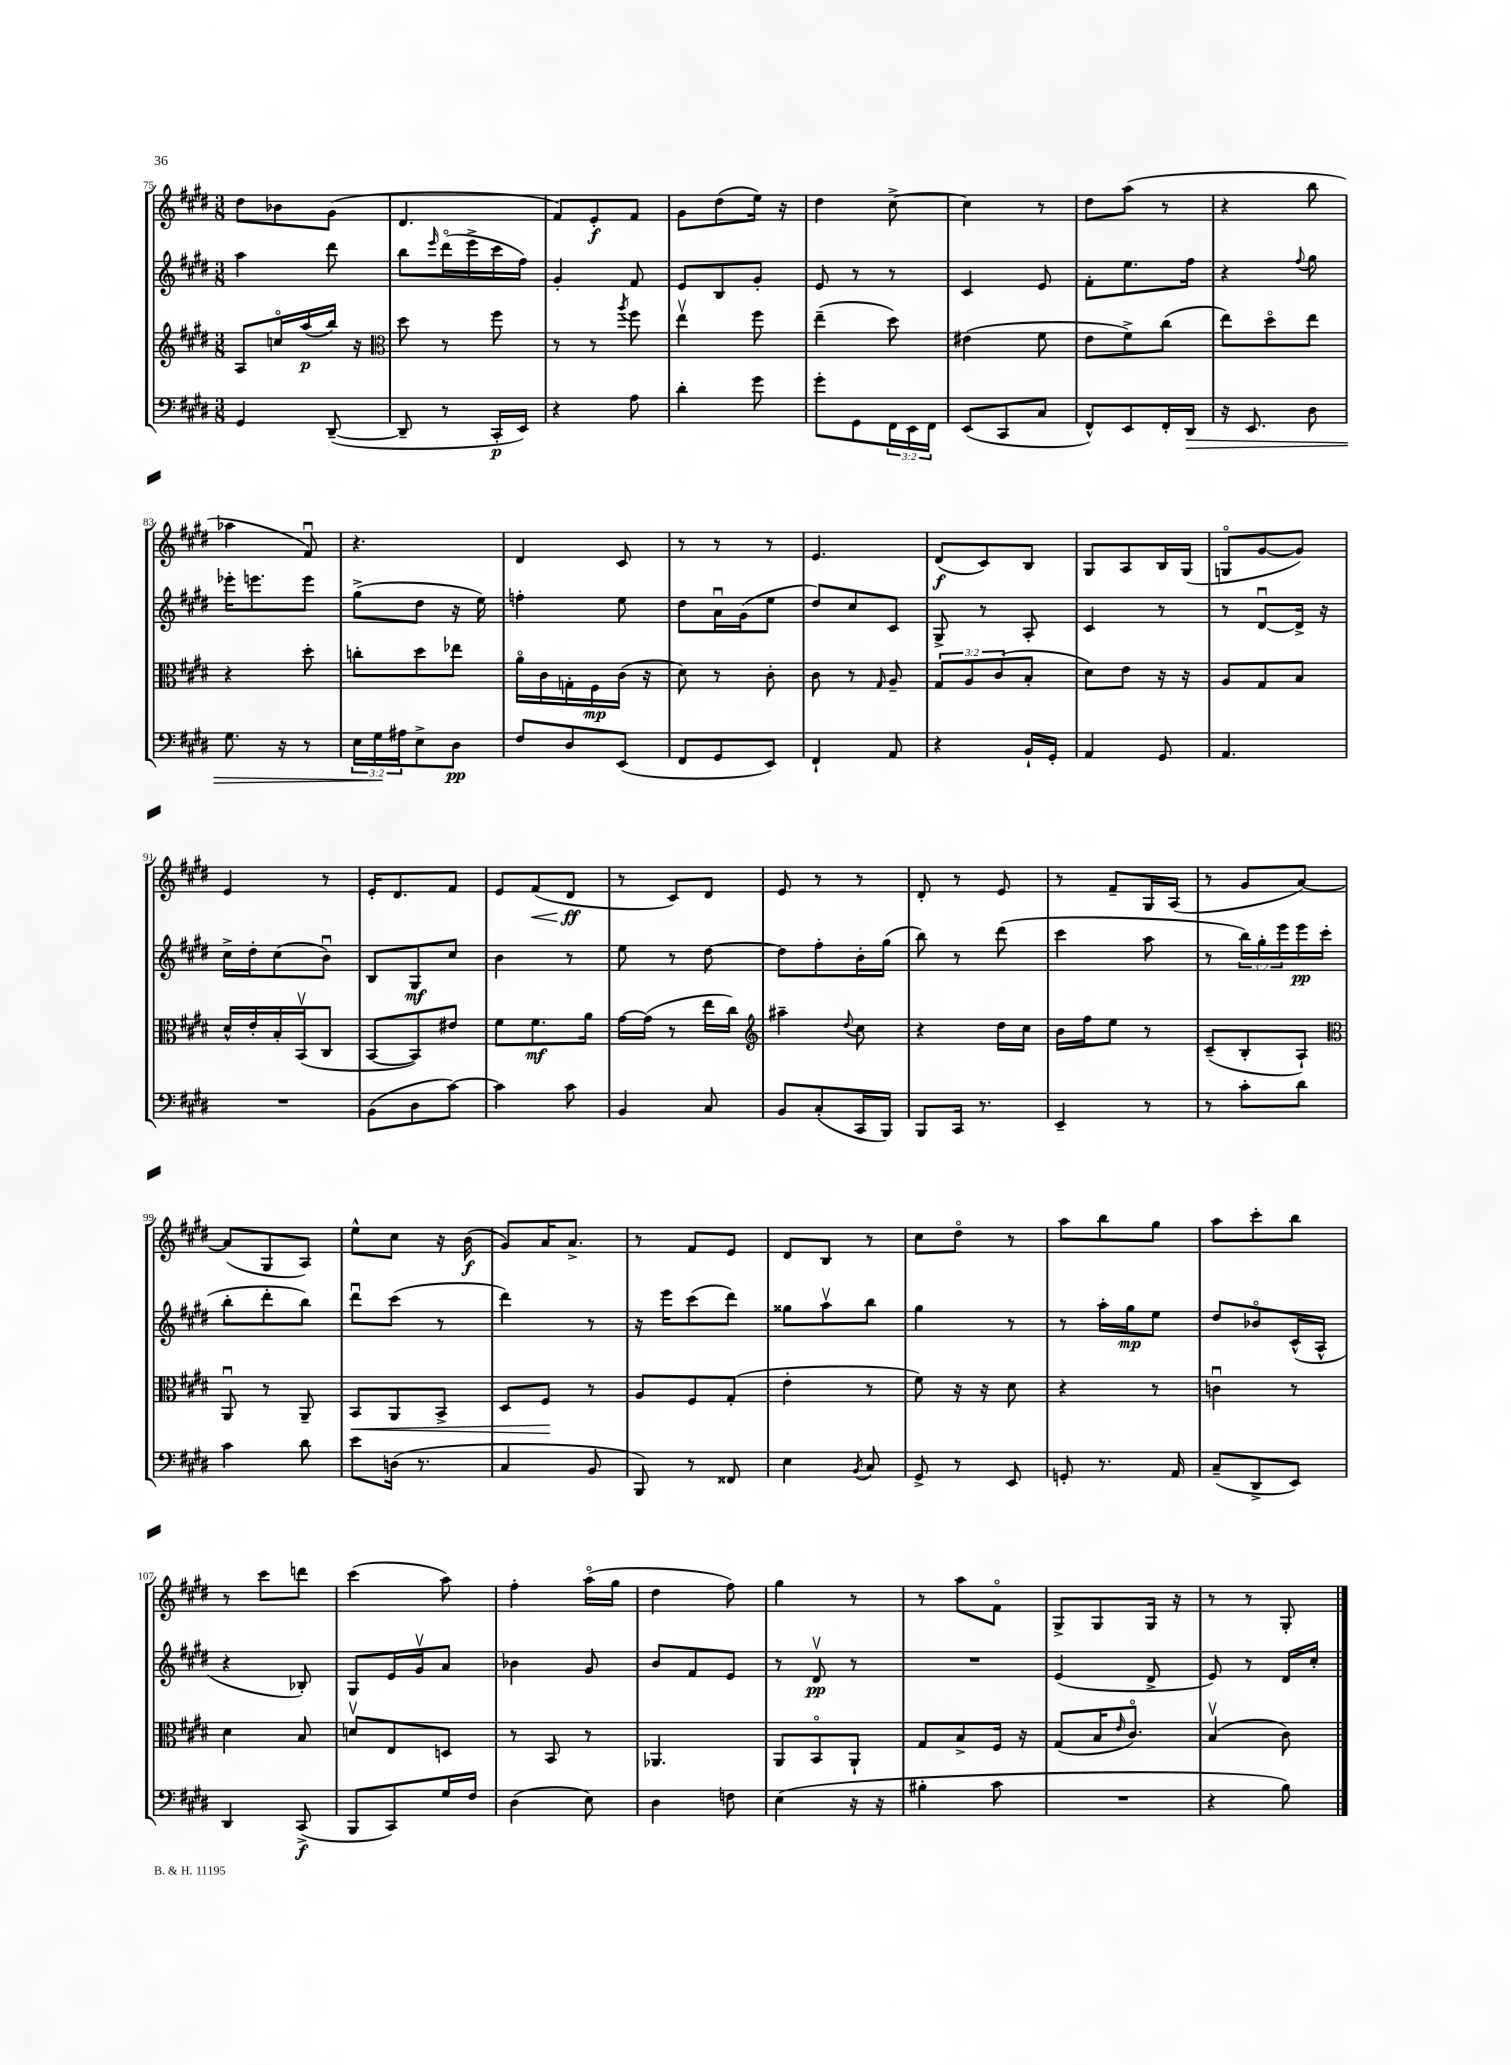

**kern	**dynam	**kern	**dynam	**kern	**dynam	**kern	**dynam
*part4	*part4	*part3	*part3	*part2	*part2	*part1	*part1
*staff4	*staff4	*staff3	*staff3	*staff2	*staff2	*staff1	*staff1
*clefF4	*	*clefG2	*	*clefG2	*	*clefG2	*
*k[f#c#g#d#]	*	*k[f#c#g#d#]	*	*k[f#c#g#d#]	*	*k[f#c#g#d#]	*
*M3/8	*	*M3/8	*	*M3/8	*	*M3/8	*
=75	=75	=75	=75	=75	=75	=75	=75
4GG#/	.	8A/L	.	4aa\	.	8dd#\L	.
.	.	16ccn/L	.	.	.	8b-X\	.
.	.	(16aa/	p	.	.	.	.
([8DD#~/	.	16bb/JJ)	.	8ddd#\	.	(8g#\J	.
.	.	16r	.	.	.	.	.
=76	=76	=76	=76	=76	=76	=76	=76
*	*	*clefC3	*	*	*	*	*
8DD#~/]	.	8dd#\	.	8bb\L	.	4.d#/	.
.	.	.	.	16qqeee/	.	.	.
8r	.	8r	.	(16ddd#\L	.	.	.
.	.	.	.	16eee^\	.	.	.
16CC#'/LL	p	8ff#\	.	16ccc#\	.	.	.
16EE/JJ)	.	.	.	16ff#\JJ)	.	.	.
=77	=77	=77	=77	=77	=77	=77	=77
4r	.	8r	.	4g#'/	.	8f#/L)	.
.	.	8r	.	.	.	8e'/	f
.	.	8qaa/	.	.	.	.	.
8A\	.	8ff#\	.	8f#/	.	8f#/J	.
=78	=78	=78	=78	=78	=78	=78	=78
4d#'\	.	4eev\	.	8e/L	.	8g#\L	.
.	.	.	.	8B/	.	(8dd#\	.
8g#\	.	8ff#\	.	8g#'/J	.	16ee\Jk)	.
.	.	.	.	.	.	16r	.
=79	=79	=79	=79	=79	=79	=79	=79
8g#'\L	.	(4ee~\	.	8e/	.	4dd#\	.
8GG#\	.	.	.	8r	.	.	.
24FF#\L	.	8dd#\)	.	8r	.	[8cc#^\	.
24EE\	.	.	.	.	.	.	.
24FF#\JJ	.	.	.	.	.	.	.
=80	=80	=80	=80	=80	=80	=80	=80
(8EE/L	.	(4e#X\	.	4c#/	.	4cc#\]	.
8CC#/	.	.	.	.	.	.	.
8C#/J	.	8f#\	.	8e/	.	8r	.
=81	=81	=81	=81	=81	=81	=81	=81
8FF#^^/L)	.	8e\L	.	8f#'\L	.	8dd#\L	.
8EE/	.	8f#^\)	.	8.ee\	.	(8aa\J	.
16FF#'/L	.	(8cc#\J	.	.	.	8r	.
!	!LO:HP:b	!	!	!	!	!	!
16DD#/JJ	>	.	.	16ff#\Jk	.	.	.
=82	=82	=82	=82	=82	=82	=82	=82
16r	.	8ee\L)	.	4r	.	4r	.
8.EE/	.	.	.	.	.	.	.
.	.	8dd#\	.	.	.	.	.
.	.	.	.	8qqff#/	.	.	.
8D#\	.	8ee\J	.	8gg#\	.	8bb\	.
!!LO:LB:g=z
=83	=83	=83	=83	=83	=83	=83	=83
8.G#\	.	4r	.	16eee-X'\KL	.	4aa-X\	.
.	.	.	.	8.eeen\	.	.	.
16r	.	.	.	.	.	.	.
8r	.	8dd#'\	.	8eee\J	.	8f#u/)	.
=84	=84	=84	=84	=84	=84	=84	=84
24E\LL	.	8ccn'\L	.	(8gg#^\L	.	4.r	.
24G#\	.	.	.	.	.	.	.
24A#X\J	]	.	.	.	.	.	.
8E^\	.	8dd#\	.	8dd#\J	.	.	.
8D#\J	pp	8ee-X\J	.	16r	.	.	.
.	.	.	.	16ee\)	.	.	.
=85	=85	=85	=85	=85	=85	=85	=85
8F#/L	.	16a\LL	.	4ffn'\	.	4d#/	.
.	.	16c#\	.	.	.	.	.
8D#/	.	16Gn'\	.	.	.	.	.
.	.	16F#\	mp	.	.	.	.
(8EE/J	.	(16c#\JJ	.	8ee\	.	8c#/	.
.	.	16r	.	.	.	.	.
=86	=86	=86	=86	=86	=86	=86	=86
8FF#/L	.	8d#\)	.	8dd#\L	.	8r	.
8GG#/	.	8r	.	16au\L	.	8r	.
.	.	.	.	(16g#\J	.	.	.
8EE/J)	.	8c#'\	.	8ee\J	.	8r	.
=87	=87	=87	=87	=87	=87	=87	=87
4FF#`/	.	8c#\	.	8dd#/L)	.	4.e/	.
.	.	8r	.	8cc#/	.	.	.
.	.	16qqG#/	.	.	.	.	.
8AA/	.	8A~/	.	8c#/J	.	.	.
=88	=88	=88	=88	=88	=88	=88	=88
4r	.	12G#/L	.	8G#^/	.	(8d#/L	f
.	.	12A/	.	.	.	.	.
.	.	.	.	8r	.	8c#/)	.
.	.	(12c#/	.	.	.	.	.
16BB`/LL	.	8B'/J	.	8A'/	.	8B/J	.
16GG#'/JJ	.	.	.	.	.	.	.
=89	=89	=89	=89	=89	=89	=89	=89
4AA/	.	8d#\L)	.	4c#/	.	8G#/L	.
.	.	8e\J	.	.	.	8A/	.
8GG#/	.	16r	.	8r	.	16B/L	.
.	.	16r	.	.	.	(16G#/JJ	.
=90	=90	=90	=90	=90	=90	=90	=90
4.AA/	.	8A/L	.	8r	.	8Gn/L	.
.	.	8G#/	.	[8d#u/L	.	[8g#/	.
.	.	8B/J	.	16d#^/Jk]	.	8g#/J])	.
.	.	.	.	16r	.	.	.
!!LO:LB:g=z
=91	=91	=91	=91	=91	=91	=91	=91
4.r	.	16d#^^/LL	.	16cc#^\LL	.	4e/	.
.	.	16e'/	.	16dd#'\J	.	.	.
.	.	16B'/	.	(8cc#\	.	.	.
.	.	(16BBv/J	.	.	.	.	.
.	.	8C#/J	.	8bu\J)	.	8r	.
=92	=92	=92	=92	=92	=92	=92	=92
(8BB\L	.	[8BB/L	.	8B/L	.	16e'/KL	.
.	.	.	.	.	.	8.d#/	.
8D#\	.	8BB/])	.	8G#/	mf	.	.
[8c#\J)	.	8e#X/J	.	8cc#/J	.	8f#/J	.
=93	=93	=93	=93	=93	=93	=93	=93
4c#\]	.	8f#\L	.	4b\	.	8e/L	.
!	!	!	!	!	!	!	!LO:HP:b
.	.	8.f#\	mf	.	.	(8f#/	<
8c#\	.	.	.	8r	.	8d#/J	ff
.	.	16a\Jk	.	.	.	.	.
.	.	.	.	.	.	.	[
=94	=94	=94	=94	=94	=94	=94	=94
4BB/	.	[16g#\LL	.	8ee\	.	8r	.
.	.	(16g#\JJ]	.	.	.	.	.
.	.	8r	.	8r	.	8c#/L)	.
8C#/	.	16ee\LL	.	[8dd#\	.	8d#/J	.
.	.	16cc#\JJ)	.	.	.	.	.
=95	=95	=95	=95	=95	=95	=95	=95
*	*	*clefG2	*	*	*	*	*
8BB/L	.	4aa#X~\	.	8dd#\L]	.	8e/	.
(8C#'/	.	.	.	8ff#'\	.	8r	.
.	.	8qqdd#/	.	.	.	.	.
16CC#/L	.	8cc#\	.	16b'\L	.	8r	.
16BBB/JJ)	.	.	.	(16gg#\JJ	.	.	.
=96	=96	=96	=96	=96	=96	=96	=96
8BBB/L	.	4r	.	8bb\)	.	8d#'/	.
16CC#/Jk	.	.	.	8r	.	8r	.
8.r	.	.	.	.	.	.	.
.	.	16dd#\LL	.	(8ddd#\	.	8e/	.
.	.	16cc#\JJ	.	.	.	.	.
=97	=97	=97	=97	=97	=97	=97	=97
4EE~/	.	16b\LL	.	4ccc#\	.	8r	.
.	.	16ff#\J	.	.	.	.	.
.	.	8ee\J	.	.	.	8f#~/L	.
8r	.	8r	.	8aa\	.	16G#/L	.
.	.	.	.	.	.	(16A/JJ	.
=98	=98	=98	=98	=98	=98	=98	=98
8r	.	(8c#~/L	.	8r	.	8r	.
8c#'\L	.	8B'/	.	24bb\LL)	.	8g#/L	.
.	.	.	.	24gg#'\	.	.	.
.	.	.	.	24eee\	.	.	.
8d#\J	.	8A`/J)	.	16eee\	pp	[8a/J)	.
.	.	.	.	(16ccc#\JJ	.	.	.
!!LO:LB:g=z
=99	=99	=99	=99	=99	=99	=99	=99
*	*	*clefC3	*	*	*	*	*
4c#\	.	8AAu/	.	8bb'\L	.	(8a/L]	.
.	.	8r	.	8ddd#'\	.	8G#/	.
8d#\	.	8AA~/	.	8bb\J)	.	8A/J)	.
=100	=100	=100	=100	=100	=100	=100	=100
!	!	!	!LO:HP:b	!	!	!	!
8e\L	.	8BB/L	<	8ddd#u\L	.	8ee^^\L	.
(16Dn\Jk	.	8AA/	.	(8ccc#\J	.	8cc#\J	.
8.r	.	.	.	.	.	.	.
.	.	8BB^/J	.	8r	.	16r	.
.	.	.	.	.	.	(16b\	f
=101	=101	=101	=101	=101	=101	=101	=101
4C#/	.	8D#/L	.	4ddd#\)	.	8g#/L)	.
.	.	8F#/J	.	.	.	16a/K	.
.	.	.	.	.	.	8.a^/J	.
8BB/	.	8r	[	8r	.	.	.
=102	=102	=102	=102	=102	=102	=102	=102
8BBB/)	.	8A/L	.	16r	.	8r	.
.	.	.	.	16eee\KL	.	.	.
8r	.	8F#/	.	(8ccc#\	.	8f#/L	.
8FF##X/	.	(8G#'/J	.	8ddd#\J)	.	8e/J	.
=103	=103	=103	=103	=103	=103	=103	=103
4E\	.	4e'\	.	8gg##X\L	.	8d#/L	.
.	.	.	.	8aav\	.	8B/J	.
8qBB/	.	.	.	.	.	.	.
8C#/	.	8r	.	8bb\J	.	8r	.
=104	=104	=104	=104	=104	=104	=104	=104
8GG#^/	.	8f#\)	.	4gg#\	.	8cc#\L	.
8r	.	16r	.	.	.	8dd#\J	.
.	.	16r	.	.	.	.	.
8EE/	.	8d#\	.	8r	.	8r	.
=105	=105	=105	=105	=105	=105	=105	=105
8GGn'/	.	4r	.	8r	.	8aa\L	.
8.r	.	.	.	16aa'\LL	.	8bb\	.
.	.	.	.	16gg#\J	mp	.	.
.	.	8r	.	8ee\J	.	8gg#\J	.
16AA/	.	.	.	.	.	.	.
=106	=106	=106	=106	=106	=106	=106	=106
(8C#~/L	.	4cnu\	.	8dd#/L	.	8aa\L	.
8DD#^/	.	.	.	8b-X/	.	8ccc#'\	.
8EE/J)	.	8r	.	(16c#^^/L	.	8bb\J	.
.	.	.	.	16A^^/JJ	.	.	.
!!LO:LB:g=z
=107	=107	=107	=107	=107	=107	=107	=107
4DD#/	.	4d#\	.	4r	.	8r	.
.	.	.	.	.	.	8ccc#\L	.
(8CC#^/	f	8B/	.	8B-X'/)	.	8dddn\J	.
=108	=108	=108	=108	=108	=108	=108	=108
8BBB/L	.	8dnv/L	.	8G#/L	.	(4ccc#\	.
8CC#/)	.	8E/	.	16e/L	.	.	.
.	.	.	.	16g#v/J	.	.	.
16G#/L	.	8Dn/J	.	8a/J	.	8aa\)	.
16F#/JJ	.	.	.	.	.	.	.
=109	=109	=109	=109	=109	=109	=109	=109
(4D#\	.	8r	.	4b-X\	.	4ff#'\	.
.	.	8BB/	.	.	.	.	.
8E\)	.	8r	.	8g#/	.	(16aa\LL	.
.	.	.	.	.	.	16gg#\JJ	.
=110	=110	=110	=110	=110	=110	=110	=110
4D#\	.	4.AA-X/	.	8b/L	.	4dd#\	.
.	.	.	.	8f#/	.	.	.
8Fn\	.	.	.	8e/J	.	8ff#\)	.
=111	=111	=111	=111	=111	=111	=111	=111
(4E\	.	8AA/L	.	8r	.	4gg#\	.
.	.	8BB/	.	8d#v/	pp	.	.
16r	.	8AA`/J	.	8r	.	8r	.
16r	.	.	.	.	.	.	.
=112	=112	=112	=112	=112	=112	=112	=112
4B#X'\	.	8G#/L	.	4.r	.	8r	.
.	.	8B^/	.	.	.	8aa\L	.
8c#\	.	16F#/Jk	.	.	.	8f#\J	.
.	.	16r	.	.	.	.	.
=113	=113	=113	=113	=113	=113	=113	=113
4.r	.	(8G#/L	.	(4e/	.	8G#^/L	.
.	.	16B/K	.	.	.	8G#/	.
.	.	16qqe/	.	.	.	.	.
.	.	8.c#/J)	.	.	.	.	.
.	.	.	.	8d#^/	.	16G#/Jk	.
.	.	.	.	.	.	16r	.
=114	=114	=114	=114	=114	=114	=114	=114
4r	.	(4Bv/	.	8e/)	.	8r	.
.	.	.	.	8r	.	8r	.
8B\)	.	8c#\)	.	16d#/LL	.	8G#'/	.
.	.	.	.	16cc#'/JJ	.	.	.
==	==	==	==	==	==	==	==
*-	*-	*-	*-	*-	*-	*-	*-
